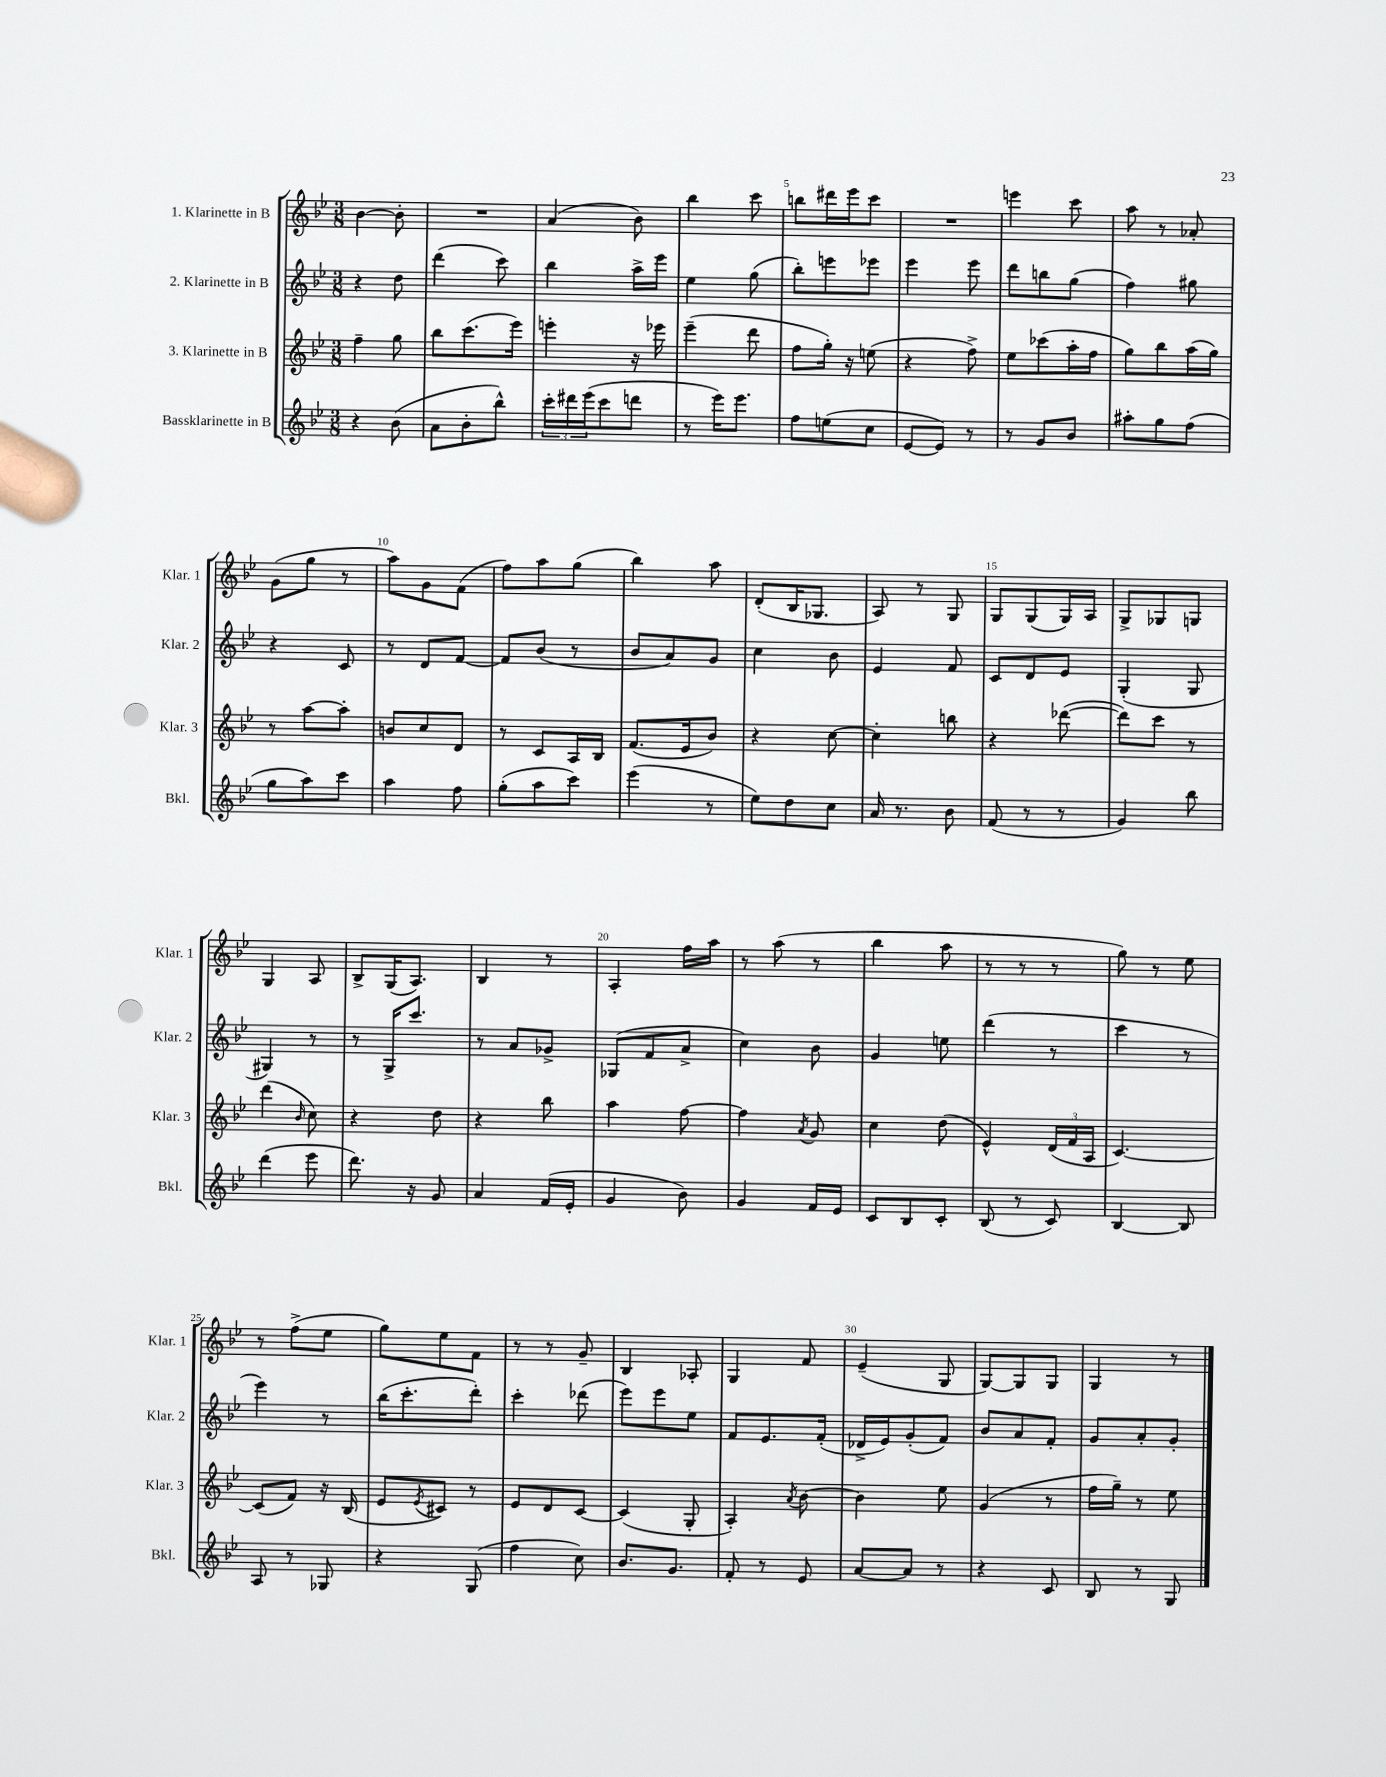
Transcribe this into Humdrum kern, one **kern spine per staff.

**kern	**kern	**kern	**kern
*part4	*part3	*part2	*part1
*staff4	*staff3	*staff2	*staff1
*I"Bassklarinette in B	*I"3. Klarinette in B	*I"2. Klarinette in B	*I"1. Klarinette in B
*I'Bkl.	*I'Klar. 3	*I'Klar. 2	*I'Klar. 1
*clefG2	*clefG2	*clefG2	*clefG2
*k[b-e-]	*k[b-e-]	*k[b-e-]	*k[b-e-]
*M3/8	*M3/8	*M3/8	*M3/8
=1	=1	=1	=1
4r	4ff~\	4r	[4b-\
(8b-\	8gg\	8dd\	8b-'\]
=2	=2	=2	=2
8a\L	8bb-\L	(4ddd\	4.r
8b-'\	(8.ccc\	.	.
8bb-^^\J)	.	8ccc\)	.
.	16eee-\Jk)	.	.
=3	=3	=3	=3
24ccc'\LL	4eeen'\	4bb-\	(4a/
24ddd#X\	.	.	.
(24eee-\J	.	.	.
8ccc\	.	.	.
8dddn\J	16r	16aa^\LL	8b-\)
.	16eee-X\	16eee-\JJ	.
=4	=4	=4	=4
8r	(4eee-~\	4ee-\	4bb-\
16eee-\KL)	.	.	.
8.eee-\J	.	.	.
.	8ddd\	(8gg\	8ccc\
=5	=5	=5	=5
8ff\L	8ff\L	8bb-'\L)	8bbn\L
(8een\	16gg'\Jk)	8eeen\	16ddd#X\L
.	16r	.	16eee-\J
8cc\J	(8een\	8eee-X\J	8ccc\J
=6	=6	=6	=6
[8e-/L	4r	4eee-\	4.r
8e-/J])	.	.	.
8r	8ff^\)	8eee-\	.
=7	=7	=7	=7
8r	8ee-\L	8ddd\L	4eeen\
8g/L	(8ccc-X\	8bbn\	.
8b-/J	16aa'\L	(8gg\J	8ccc\
.	16ff\JJ	.	.
=8	=8	=8	=8
8aa#X'\L	8gg\L)	4ff\)	8aa\
8gg\	8bb-\	.	8r
(8ff\J	(16aa\L	8gg#X\	8a-X'/
.	16gg\JJ)	.	.
!!LO:LB:g=z
=9	=9	=9	=9
8gg\L	8r	4r	(8g\L
8aa\)	[8aa\L	.	8gg\J
8ccc\J	8aa'\J]	8c/	8r
=10	=10	=10	=10
4aa\	8bn/L	8r	8aa\L)
.	8cc/	8d/L	8g\
8ff\	8d/J	[8f/J	(8f\J
=11	=11	=11	=11
(8gg'\L	8r	8f/L]	8ff\L)
8aa\	8c/L	(8b-/J	8aa\
8ccc\J)	16A/L	8r	(8gg\J
.	16B-/JJ	.	.
=12	=12	=12	=12
(4eee-\	(8.f/L	8b-/L	4bb-\)
.	.	8a/)	.
.	16e-/k	.	.
8r	8b-/J)	8g/J	8aa\
=13	=13	=13	=13
8ee-\L)	4r	4cc\	(8d'/L
8dd\	.	.	16B-/K
.	.	.	8.G-X/J
8cc\J	[8cc\	8b-\	.
=14	=14	=14	=14
16a/	4cc'\]	4e-/	8A/)
8.r	.	.	.
.	.	.	8r
8b-\	8bbn\	8f/	8G/
=15	=15	=15	=15
(8f/	4r	8c/L	8G/L
8r	.	8d/	(8G/
8r	([8ddd-X\	8e-/J	16G/L)
.	.	.	16A/JJ
=16	=16	=16	=16
4g/)	8ddd-\L])	(4G'/	8G^/L
.	8ccc\J	.	8G-X/
8bb-\	8r	8G/	8Gn/J
!!LO:LB:g=z
=17	=17	=17	=17
(4ddd\	(4ddd\	4G#X/)	4G/
.	16qqb-/	.	.
8eee-\	8cc\)	8r	8A/
=18	=18	=18	=18
8.ddd\)	4r	8r	8B-^/L
.	.	16G^/KL	(16G/K
16r	.	8.ccc/J	8.A/J)
8g/	8dd\	.	.
=19	=19	=19	=19
4a/	4r	8r	4B-/
.	.	8a/L	.
(16f/LL	8bb-\	8g-X^/J	8r
16e-'/JJ	.	.	.
=20	=20	=20	=20
4g/	4aa\	(8G-X/L	4A'/
.	.	8f/	.
8b-\)	[8ff\	8a^/J	16ff\LL
.	.	.	16aa\JJ
=21	=21	=21	=21
4g/	4ff\]	4cc\)	8r
.	.	.	(8aa\
.	8qa/	.	.
16f/LL	8g/	8b-\	8r
16e-/JJ	.	.	.
=22	=22	=22	=22
8c/L	4cc\	4g/	4bb-\
8B-/	.	.	.
8c'/J	(8dd\	8een\	8aa\
=23	=23	=23	=23
(8B-/	4e-^^/)	(4ddd\	8r
8r	.	.	8r
8c/)	(24d/LL	8r	8r
.	24f/	.	.
.	24A/JJ	.	.
=24	=24	=24	=24
[4B-/	[4.c/)	4ccc\	8gg\)
.	.	.	8r
8B-/]	.	8r	8ee-\
!!LO:LB:g=z
=25	=25	=25	=25
8A/	(8c/L]	4eee-\)	8r
8r	8f/J)	.	(8ff^\L
8G-X/	16r	8r	8ee-\J
.	(16B-/	.	.
=26	=26	=26	=26
4r	8e-/L	(16bb-\KL	8gg\L)
.	.	8.ccc'\	.
.	8qe-/	.	.
.	8c#X/J)	.	8ee-\
(8G/	8r	8ddd'\J)	8f\J
=27	=27	=27	=27
4ff\	8e-/L	4ccc'\	8r
.	8d/	.	8r
8cc\)	[8c/J	(8ddd-X\	8g~/
=28	=28	=28	=28
8.b-/L	(4c/]	8eee-\L)	4B-/
.	.	8eee-\	.
8.g/J	.	.	.
.	8G'/	8ee-\J	8A-X'/
=29	=29	=29	=29
8f'/	4A'/)	8f/L	4G/
8r	.	8.e-/	.
.	8qa/	.	.
8e-/	[8b-\	.	8f/
.	.	(16f'/Jk	.
=30	=30	=30	=30
[8a/L	4b-\]	16d-X^/LL	(4e-~/
.	.	16e-/J)	.
8a/J]	.	(8g'/	.
8r	8ee-\	8f/J)	8G/
=31	=31	=31	=31
4r	(4g/	8b-/L	[8G/L)
.	.	8a/	8G/]
8c/	8r	8f'/J	8G/J
=32	=32	=32	=32
8B-/	16ff\LL	8g/L	4G/
.	16gg~\JJ)	.	.
8r	8r	8a'/	.
8G/	8ee-\	8g'/J	8r
==	==	==	==
*-	*-	*-	*-
